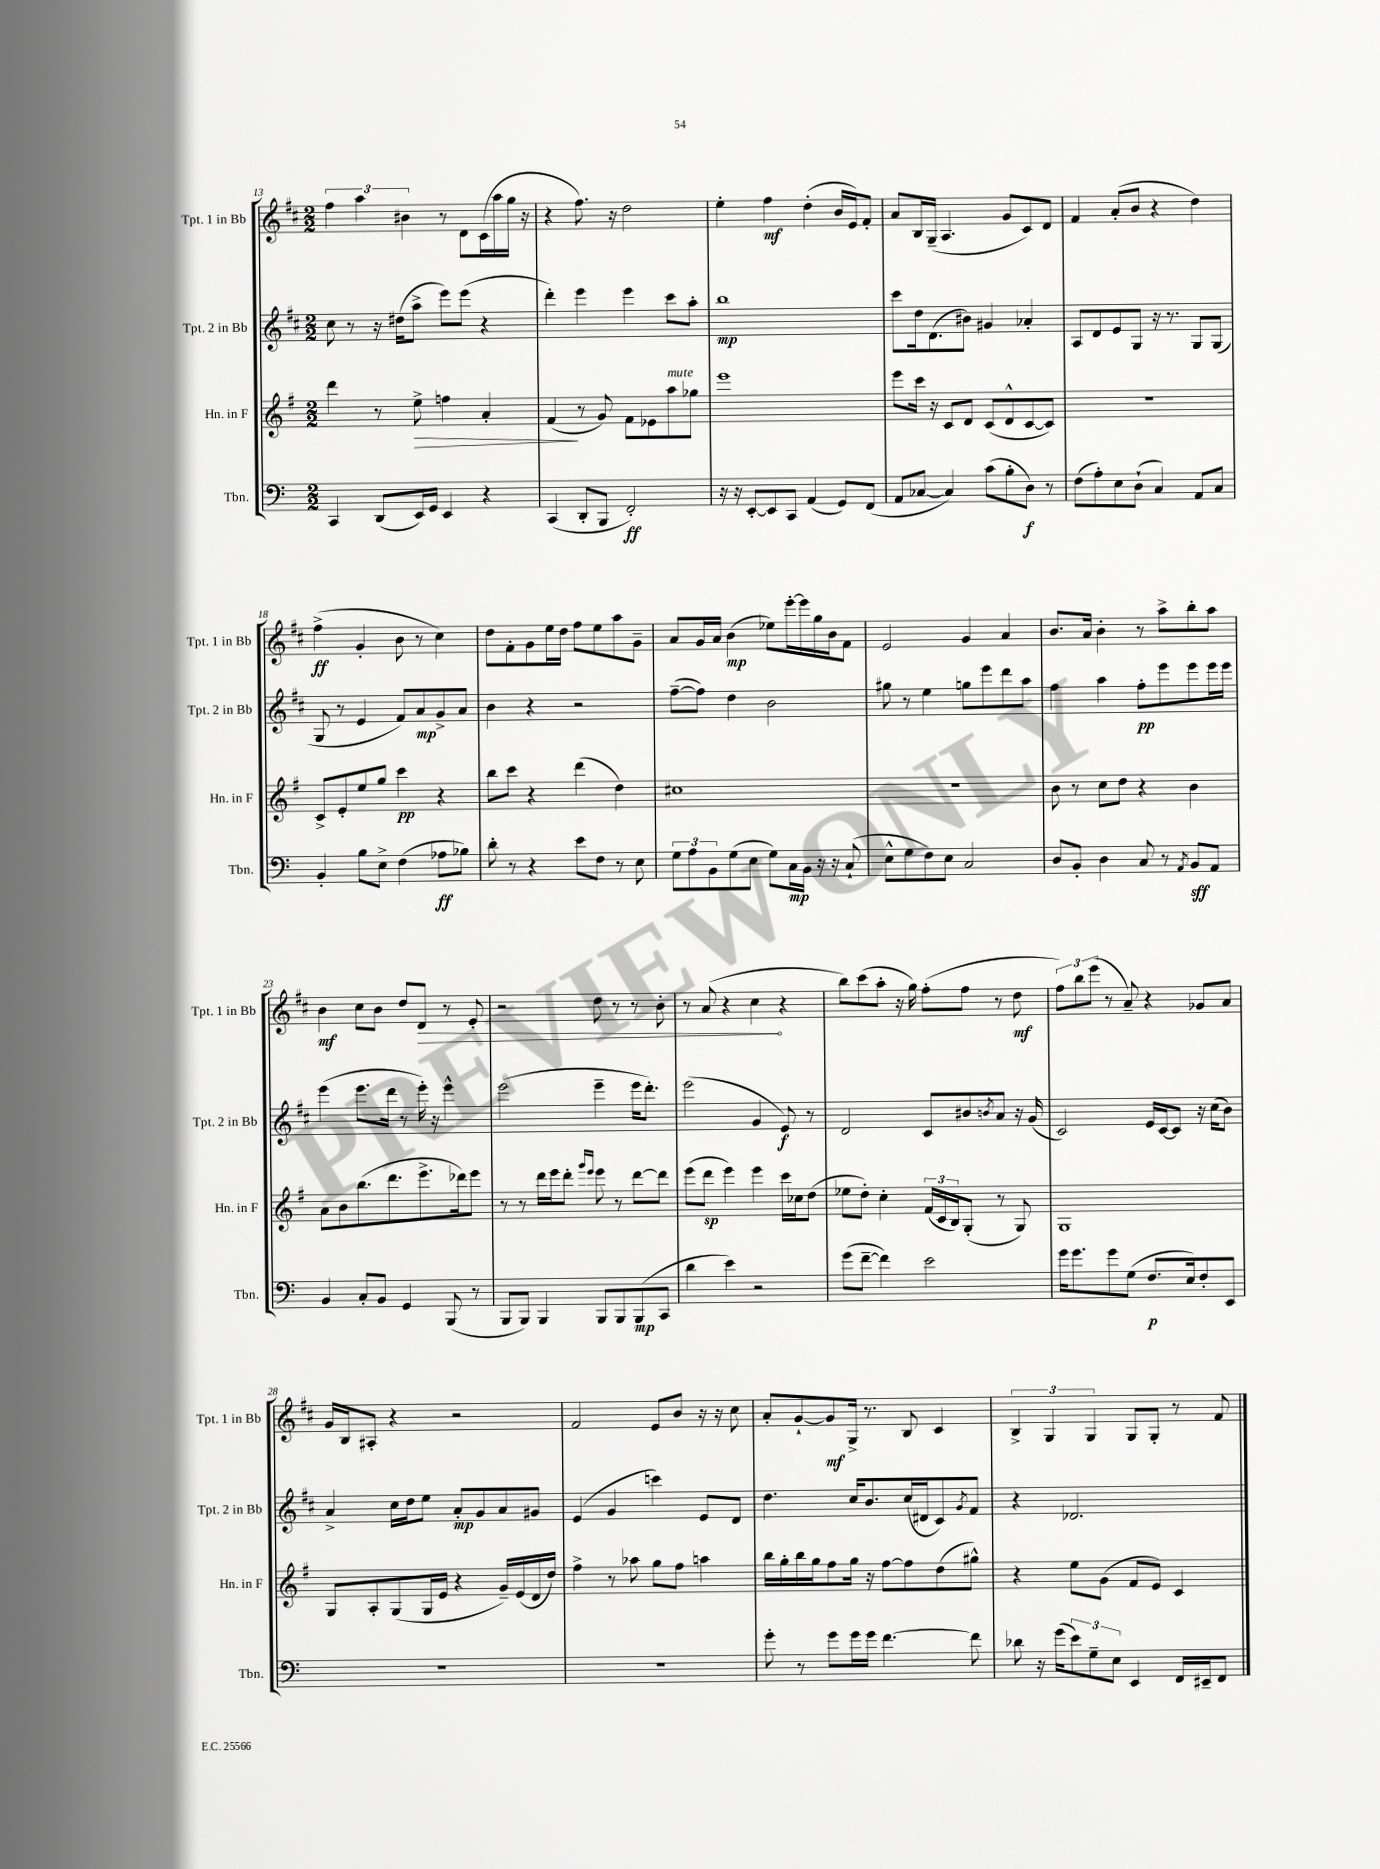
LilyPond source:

<<
\new StaffGroup <<
\new Staff = "s0" \with { instrumentName = "Tpt. 1 in Bb" shortInstrumentName = "Tpt. 1 in Bb" } {
    \clef treble \key d \major \numericTimeSignature \time 2/2
    \tuplet 3/2 { fis''4 a''4 bis'4 } r8 d'8 cis'16( a''16 g''16 r16 |
    r4 fis''8.) r16 d''2 |
    e''4-. fis''4\mf d''4-.( b'16 e'16) fis'8-. |
    a'8 b16 g16--( a4. g'8 cis'8) d'8 |
    fis'4 a'8-.( b'8 r4 d''4) |
    fis''4->\ff( g'4-. b'8 r8 cis''4) |
    d''8 fis'8-. g'8 e''16 d''16 fis''8 e''8 a''8 g'8-- |
    a'8 g'16 a'16 b'4\mp( ees''8) e'''16~-. e'''16 g''16 b'16 fis'8 |
    e'2 g'4 a'4 |
    b'8. a'16 b'4-. r8 a''8-> b''8-. a''8 |
    b'4\mf cis''8 b'8 d''8 \once \override Hairpin.circled-tip = ##t d'8\> r8 e'8-. |
    r2 d''8 r8 r8 b'8-. |
    r8 a'8( r4 cis''4\! r4 |
    b''8) cis'''8( a''8-. r16 g''16) fis''8-.( fis''8 r8 d''8\mf |
    \tuplet 3/2 { fis''8) b''8 e'''8( } r8 a'8--) r4 ges'8 a'8 |
    g'16 b16 ais8-. r4 r2 |
    fis'2 e'8 b'8 r16 r16 cis''8 |
    a'8-. g'8~-! g'8\mf g16-> r8. b8 cis'4 |
    \tuplet 3/2 { b4-> g4 g4 } g8 g8-. r8 fis'8 \bar "|." |
}
\new Staff = "s1" \with { instrumentName = "Tpt. 2 in Bb" shortInstrumentName = "Tpt. 2 in Bb" } {
    \clef treble \key d \major \numericTimeSignature \time 2/2
    cis''8 r8 r16 dis''16( a''8-> e'''8) e'''8( r4 |
    d'''4-.) e'''4 e'''4 cis'''8 a''8-. |
    b''1\mp |
    cis'''8 d''16 d'8.( bis'8) gis'4 aes'4-. |
    a8 d'8 e'8 g8 r16 r8. g8 g8( |
    g8 r8 e'4 fis'8) a'8\mp g'8-> a'8 |
    b'4 r4 r2 |
    fis''8~--( fis''8) d''4 b'2 |
    gis''8 r8 e''4 g''8 e'''8 d'''8 a''8 |
    fis''4 a''4 fis''8-.\pp e'''8 e'''8 e'''16 e'''16 |
    e'''4( e'''8. d'''16 r8 e'''16-.) r16 e'''4-^ |
    e'''2( e'''4-- e'''16 d'''8.-.) |
    e'''2( g'4 e'8\f) r8 |
    d'2 cis'8 bis'8 \acciaccatura { b'8 } a'8 r16 g'16( |
    cis'2) e'16 cis'16~ cis'8 r16 cis''16( b'8) |
    a'4-> cis''16 d''16 e''8 a'8-.\mp g'8 a'8 gis'8 |
    e'4( g'4 c'''4) e'8 d'8 |
    d''4. cis''16 b'8. cis''16( dis'16 cis'8) \acciaccatura { g'8 } fis'8 |
    r4 des'2. \bar "|." |
}
\new Staff = "s2" \with { instrumentName = "Hn. in F" shortInstrumentName = "Hn. in F" } {
    \clef treble \key g \major \numericTimeSignature \time 2/2
    d'''4 r8 e''8->\> f''4 a'4-. |
    fis'4\!( r8 g'8) fis'8 ees'8 a''8^\markup { \italic "mute" } ges''8 |
    e'''1 |
    e'''8 c'''16 r16 c'8 d'8 c'8( d'8-^ c'8~ c'8) |
    R1 |
    c'8-> e'8-. e''8 g''8 c'''4\pp r4 |
    b''8 c'''8 r4 d'''4( d''4) |
    cis''1 |
    R1 |
    b'8 r8 c''8 d''8 r4 b'4 |
    a'8 b'8 b''8.( d'''8. e'''8.-> des'''16) e'''8 |
    r8 r8 d'''16 e'''16 d'''8-. \grace { g'''16 e'''16 } e'''8 r8 d'''8~ d'''8 |
    e'''8( d'''8\sp e'''4) e'''4 c'''16 ces''16 d''8( |
    ees''8 d''8-.) c''4-. \tuplet 3/2 { fis'16( c'16 b16) } g8-.( r8 g8) |
    g1 |
    g8 a8-. g8( g16 e'16 r4 g'16--) e'16( d'16 d''16) |
    fis''4-> r8 aes''8 g''8 fis''8 a''4 |
    b''16 g''16-. b''16 g''16 fis''8 g''16 r16 fis''8~ fis''8 d''8( gis''8-^) |
    r4 e''8 g'8( fis'8 e'8) c'4 \bar "|." |
}
\new Staff = "s3" \with { instrumentName = "Tbn." shortInstrumentName = "Tbn." } {
    \clef bass \key c \major \numericTimeSignature \time 2/2
    c,4 d,8( e,16) g,16 e,4 r4 |
    c,4( d,8-. b,,8 f,2-.\ff) |
    r16 r16 e,8~-. e,8 c,8 a,4( g,8) f,8( |
    a,8 ces8~ ces4) c'8( b8-. d8\f) r8 |
    f8( a8-.) e8 d8-!( c4) a,8 c8 |
    b,4-. b8 e8-> f4( aes8\ff bes8) |
    d'8-. r8 r4 e'8 f8 r8 e8 |
    \tuplet 3/2 { g8 a8 b,8 } g8( e8 g8) c16\mp b,16 r16 r16 c8-!( |
    e8-^ g8 f8) e8 c2 |
    d8 b,8-. d4 c8 r8 \acciaccatura { a,8 } b,8\sff a,8 |
    b,4 c8-. b,8 g,4 b,,8( r8 |
    b,,8 b,,8) b,,4 b,,8 b,,8 b,,8\mp( c,8 |
    d'4 e'4) r2 |
    g'8( f'8~-- f'4) e'2 |
    g'16 g'8. g'8 g8( f8.\p e16) f8-. e,8 |
    R1 |
    R1 |
    g'8-. r8 g'8 g'16 g'16 f'4.~ f'8 |
    des'8 r16 g'16( \tuplet 3/2 { e'8) g8-- e8 } e,4 f,16 eis,16-- f,8 \bar "|." |
}
>>
>>
\layout { \context { \Score currentBarNumber = #13 } }
